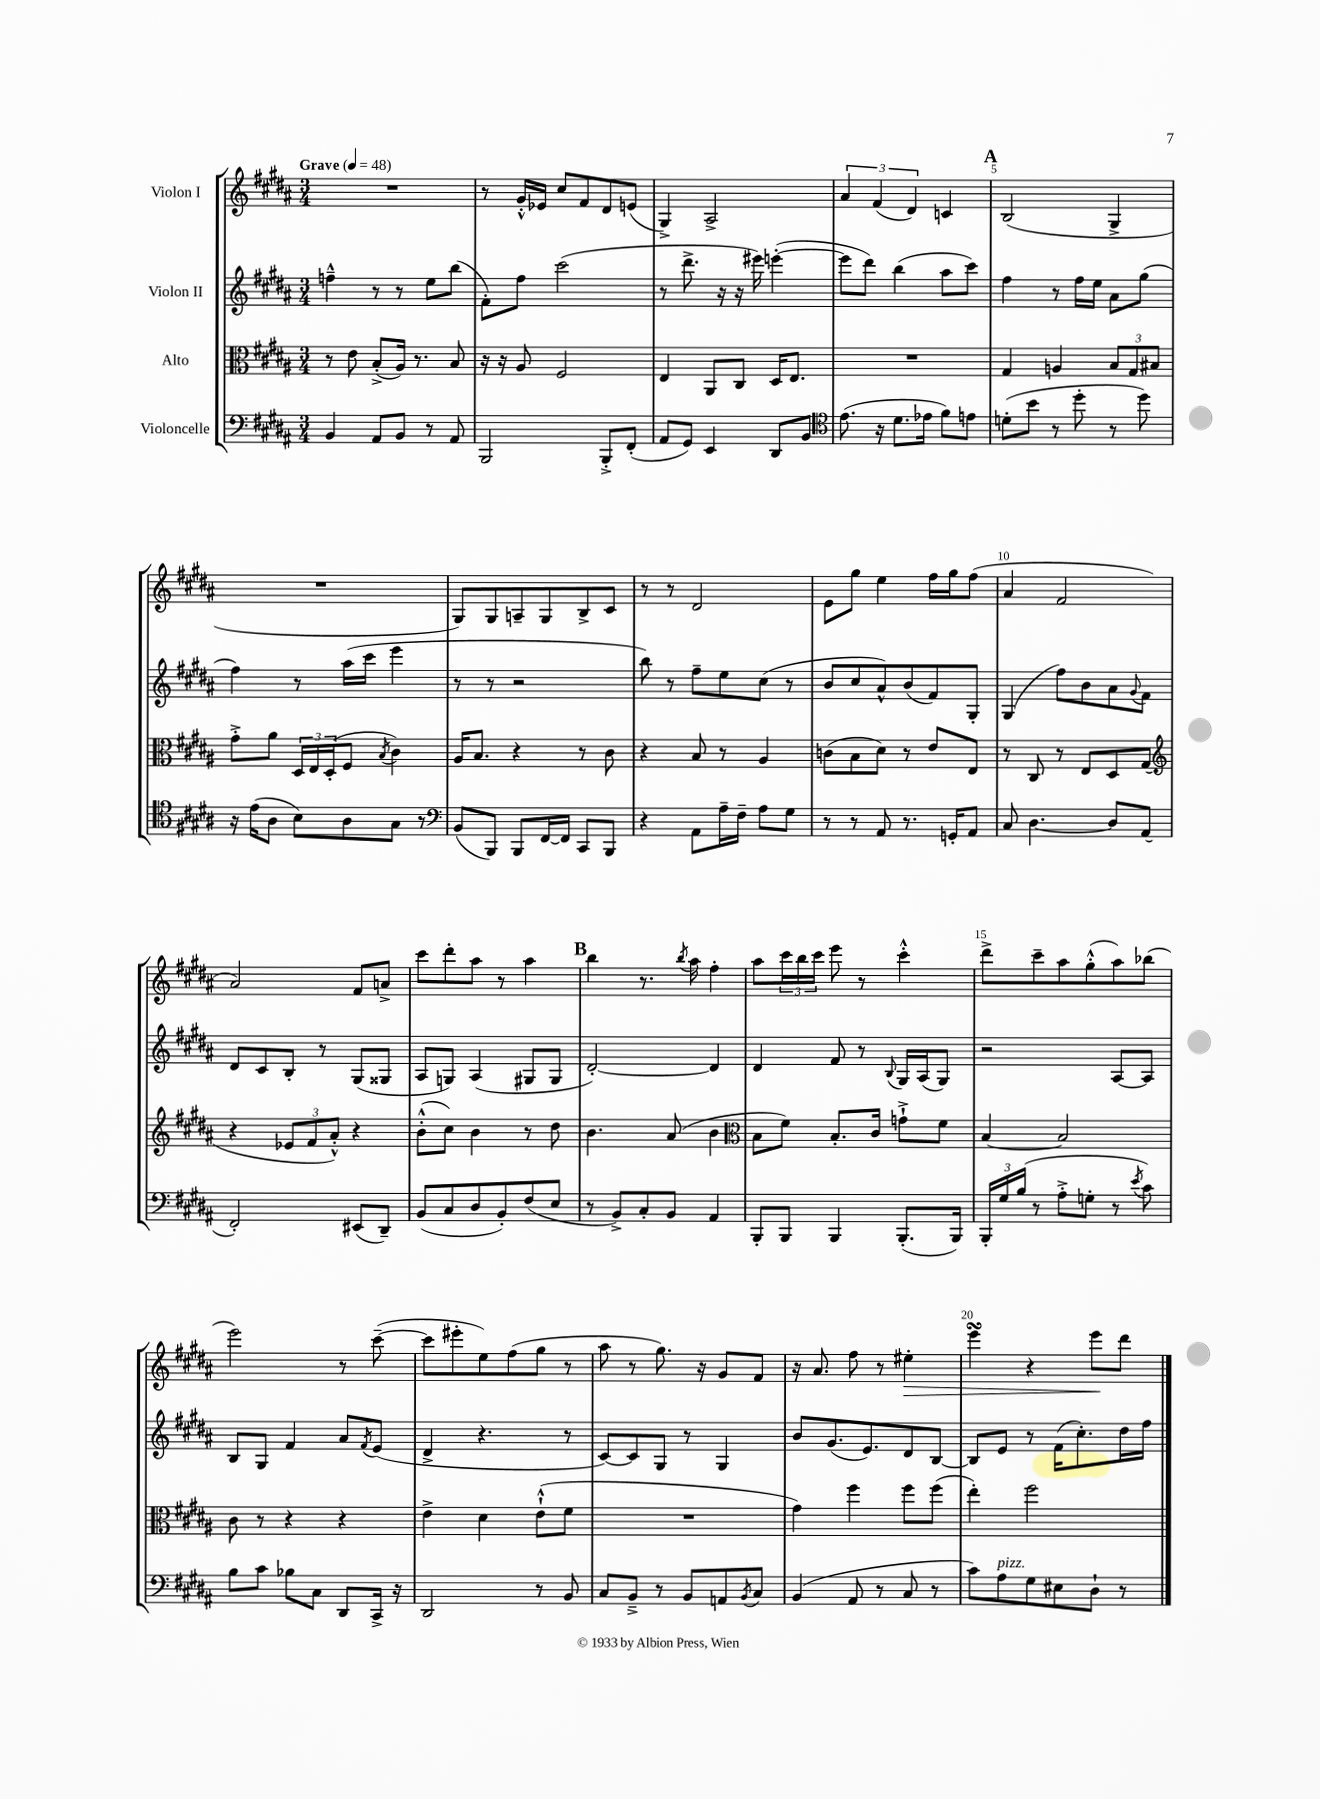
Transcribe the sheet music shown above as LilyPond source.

<<
\new StaffGroup <<
\new Staff = "s0" \with { instrumentName = "Violon I" } {
    \clef treble \key b \major \numericTimeSignature \time 3/4 \tempo "Grave" 4 = 48
    R2. |
    r8 gis'16-.-^ ees'16 cis''8 fis'8 dis'8 e'8( |
    gis4->) ais2-> |
    \tuplet 3/2 { ais'4 fis'4( dis'4) } c'4 |
    \mark \markup { \bold "A" } b2( gis4-> |
    R2. |
    gis8) gis8 a8-- gis8 b8-> cis'8 |
    r8 r8 dis'2 |
    e'8 gis''8 e''4 fis''16 gis''16 fis''8( |
    ais'4 fis'2 |
    ais'2) fis'8 a'8-> |
    cis'''8 dis'''8-. ais''8 r8 ais''4 |
    \mark \markup { \bold "B" } b''4 r8. \acciaccatura { b''8 } ais''16 fis''4-. |
    ais''8 \tuplet 3/2 { cis'''16 b''16 cis'''16 } e'''8 r8 cis'''4-.-^ |
    dis'''8-> cis'''8-- ais''8 gis''8-.-^( ais''8) bes''8( |
    e'''2) r8 cis'''8~--( |
    cis'''8 eis'''8-. e''8) fis''8( gis''8 r8 |
    ais''8 r8 gis''8.) r16 gis'8 fis'8 |
    r16 ais'8. fis''8 r8 eis''4-.\> |
    e'''4\turn r4 e'''8\! dis'''8 \bar "|." |
}
\new Staff = "s1" \with { instrumentName = "Violon II" } {
    \clef treble \key b \major \numericTimeSignature \time 3/4
    f''4---^ r8 r8 e''8 b''8( |
    fis'8-.) fis''8 cis'''2( |
    r8 dis'''8.-> r16 r16 eis'''16) e'''4~-.( |
    e'''8 dis'''8) b''4( ais''8 cis'''8) |
    \mark \markup { \bold "A" } fis''4 r8 fis''16 e''16 ais'8 gis''8( |
    fis''4) r8 ais''16( cis'''16 e'''4 |
    r8 r8 r2 |
    b''8) r8 fis''8-- e''8 cis''8( r8 |
    b'8 cis''8 ais'8-^) b'8( fis'8) gis8-. |
    gis4( fis''8) b'8 ais'8 \appoggiatura { gis'8 } fis'8 |
    dis'8 cis'8 b8-. r8 gis8( gisis8 |
    ais8 g8) ais4( gis8 gis8 |
    \mark \markup { \bold "B" } dis'2~-.) dis'4 |
    dis'4 fis'8 r8 \appoggiatura { b8 } gis16 ais16( gis8) |
    r2 ais8~ ais8 |
    b8 gis8 fis'4 ais'8 \acciaccatura { fis'8 } e'8( |
    dis'4-> r4. r8 |
    cis'8~) cis'8 gis8 r8 gis4 |
    b'8 gis'8.( e'8.) dis'8 b8~ |
    b8 e'8 r8 fis'16( cis''8.-.) dis''16 fis''16 \bar "|." |
}
\new Staff = "s2" \with { instrumentName = "Alto" } {
    \clef alto \key b \major \numericTimeSignature \time 3/4
    r8 e'8 b8-.->( ais16) r8. b8 |
    r16 r16 ais8 fis2 |
    e4 ais,8 cis8 dis16 e8. |
    R2. |
    \mark \markup { \bold "A" } gis4 a4 \tuplet 3/2 { b8 gis8 bis8 } |
    gis'8-.-> ais'8 \tuplet 3/2 { dis16 e16 dis16-.( } fis8 \acciaccatura { b8 } cis'4) |
    ais16 b8. r4 r8 cis'8 |
    r4 b8 r8 ais4 |
    c'8( b8 dis'8) r8 e'8 e8 |
    r8 cis8 r8 e8 dis8 gis8( |
    \clef treble r4 \tuplet 3/2 { ees'8 fis'8 ais'8-.-^) } r4 |
    b'8-.-^( cis''8) b'4 r8 dis''8 |
    \mark \markup { \bold "B" } b'4. ais'8( b'4 |
    \clef alto b8 fis'8) b8.-. cis'16 g'8-!-> fis'8 |
    b4~ b2 |
    cis'8 r8 r4 r4 |
    e'4-> dis'4 e'8-!-^( fis'8 |
    R2. |
    gis'4) fis''4 fis''8 fis''8( |
    e''4-.) fis''2 \bar "|." |
}
\new Staff = "s3" \with { instrumentName = "Violoncelle" } {
    \clef bass \key b \major \numericTimeSignature \time 3/4
    b,4 ais,8 b,8 r8 ais,8 |
    b,,2 b,,8-.-> fis,8-.( |
    ais,8 gis,8) e,4 dis,8 b,8 |
    \clef tenor e'8.( r16 dis'8. ees'16 fis'8) e'8 |
    \mark \markup { \bold "A" } d'8-.( b'8 r8 dis''8-. r8 dis''8) |
    r16 e'16( ais8 b8) ais8 gis8 r8 |
    \clef bass b,8( b,,8) b,,8 fis,16~ fis,16 cis,8 b,,8 |
    r4 ais,8 ais16-- fis16-- ais8 gis8 |
    r8 r8 ais,8 r8. g,16-. ais,8 |
    cis8 dis4.~ dis8 ais,8( |
    fis,2-.) eis,8( dis,8--) |
    b,8( cis8 dis8 b,8-.) fis8( e8 |
    \mark \markup { \bold "B" } r8 b,8->) cis8-. b,8 ais,4 |
    b,,8-. b,,8 b,,4 b,,8.-.( b,,16) |
    \tuplet 3/2 { b,,16-. gis16 b16( } r8 ais8-.-> g8-. r8 \acciaccatura { e'8 } cis'8) |
    b8 cis'8 bes8 cis8 dis,8 cis,16-> r16 |
    dis,2 r8 b,8 |
    cis8 b,8---> r8 b,8 a,8 \acciaccatura { b,8 } cis8 |
    b,4( ais,8 r8 cis8 r8 |
    cis'8) ais8^\markup { \italic "pizz." } gis8 eis8 dis8-! r8 \bar "|." |
}
>>
>>
\layout { \context { \Score \override BarNumber.break-visibility = ##(#f #t #t) barNumberVisibility = #(every-nth-bar-number-visible 5) } }
